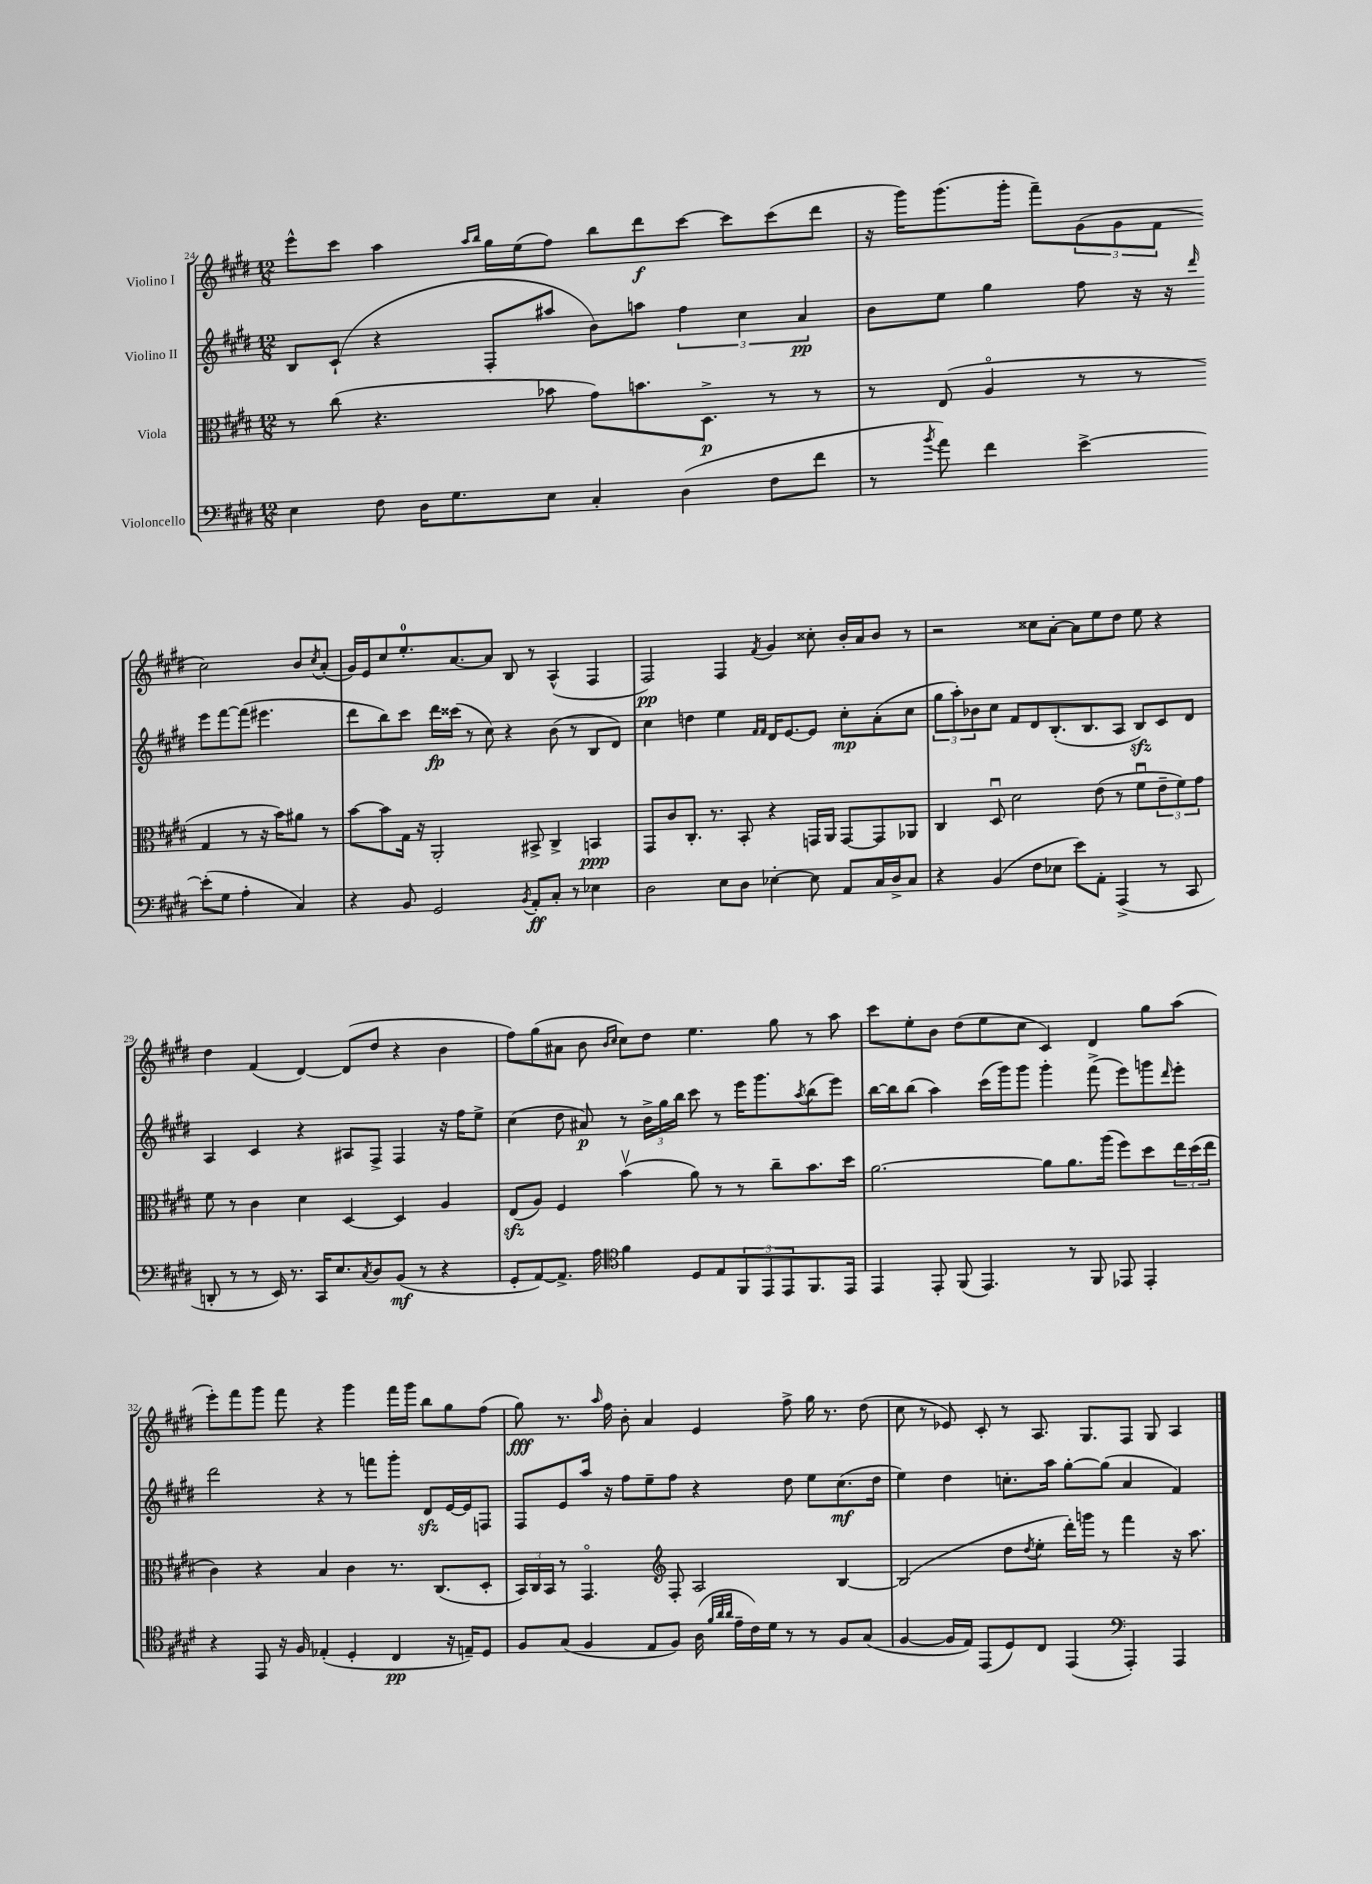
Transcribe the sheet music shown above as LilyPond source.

<<
\new StaffGroup <<
\new Staff = "s0" \with { instrumentName = "Violino I" } {
    \clef treble \key e \major \numericTimeSignature \time 12/8
    e'''8-^ cis'''8 a''4 \grace { a''16 b''16 } gis''16 e''16( fis''8) b''8 dis'''8\f cis'''8~ cis'''8 cis'''8( dis'''8 |
    r16 gis'''16) gis'''8.( gis'''16-. fis'''8--) \tuplet 3/2 { gis'8( gis'8 fis'8 } cis''2) b'8 \acciaccatura { cis''8 } a'8-.( |
    gis'16) e'16 cis''8 e''8.-0-. a'8.~ a'8 b8 r8 a4-^( fis4 |
    fis2\pp) fis4 \acciaccatura { fis'8 } gis'4 cisis''8-. b'16-. a'16 b'8 r8 |
    r2 cisis''8 a'8~-. a'8 e''8 dis''8 e''8 r4 |
    dis''4 fis'4( dis'4~) dis'8( dis''8 r4 b'4 |
    fis''8) gis''8( ais'8 b'8 \grace { b'16 cis''16 } cis''8) dis''8 e''4. gis''8 r8 a''8 |
    cis'''8 e''8-. b'8 dis''8( e''8 cis''8 cis'4) dis'4 gis''8 a''8( |
    e'''8-.) fis'''8 gis'''8 fis'''8 r4 gis'''4 fis'''16 gis'''16 b''8 gis''8 fis''8( |
    gis''8\fff) r8. \grace { a''16 } fis''16 b'8-. a'4 e'4 fis''8-> gis''16 r8. dis''8( |
    cis''8 r8 ees'8) cis'8-. r8 a8. gis8. fis8 gis8 a4 \bar "|." |
}
\new Staff = "s1" \with { instrumentName = "Violino II" } {
    \clef treble \key e \major \numericTimeSignature \time 12/8
    b8 cis'8-!( r4 fis8-. ais''8 b'8) a''8 \tuplet 3/2 { fis''4 cis''4 a'4\pp } |
    b'8 e''8 gis''4 fis''8 r16 r16 \grace { dis'''16 } e'''8 fis'''8~ fis'''8( eis'''4. |
    dis'''8 b''8) cis'''8 dis'''16\fp cisis'''16( r8 cis''8) r4 b'8( r8 b8 dis'8) |
    cis''4 d''4 e''4 \grace { fis'16 fis'16 } dis'16 e'8.~ e'8 cis''8-.\mp a'8-.( cis''8 |
    \tuplet 3/2 { gis''8 a''8-.) bes'8 } cis''8 fis'8 dis'8 b8.-.( b8. a8 b8\sfz) cis'8 dis'8 |
    a4 cis'4 r4 ais8 fis8-> fis4 r16 fis''16 e''8-> |
    cis''4( dis''8 ais'8\p) r8 \tuplet 3/2 { b'16-> gis''16 b''16 } cis'''8 r8 e'''16 gis'''8. \acciaccatura { a''8 } b''8( e'''8) |
    b''16~ b''16 b''8( a''4) cis'''16( gis'''16) gis'''8 gis'''4-. fis'''8->( e'''8) g'''8 \grace { dis'''16 } e'''8-. |
    dis'''2 r4 r8 f'''8 gis'''8-. dis'8\sfz e'16~ e'16 f8 |
    fis8 e'8 a''16 r16 fis''8 e''8-- fis''8 r4 dis''8 e''8 cis''8.\mf( dis''16 |
    e''4) dis''4 c''8.-. a''16 gis''8~-. gis''8( a'4 fis'4) \bar "|." |
}
\new Staff = "s2" \with { instrumentName = "Viola" } {
    \clef alto \key e \major \numericTimeSignature \time 12/8
    r8 cis''8( r4. bes'8 gis'8) b'8. dis8.->\p r8 r8 |
    r8 e8( a4\flageolet r8 r8 gis4 r8 r16 b'16) ais'8 r8 |
    b'8~ b'8 gis16 r16 a,2-. bis,8-> cis4-> b,4\ppp |
    gis,8 cis'8 cis8.-. r8. b,8-. r4 g,16 a,16 g,8~ g,8 aes,8 |
    cis4 dis8\downbow dis'2 e'8( r8 fis'8\downbow \tuplet 3/2 { e'8-- fis'8) gis'8 } |
    fis'8 r8 cis'4 dis'4 dis4~ dis4 a4 |
    e8\sfz( a8) fis4 b'4\upbow( a'8) r8 r8 cis''8-- b'8. dis''16 |
    a'2.~ a'8 a'8. a''16( fis''8) dis''8 \tuplet 3/2 { e''16 dis''16( e''16 } |
    cis'4) r4 b4 cis'4 r8. cis8.( dis8-. |
    \tuplet 3/2 { b,16) cis16 b,16 } r8 gis,4.\flageolet \clef treble fis8-. a2 b4~ |
    b2( dis''8 \acciaccatura { dis''8 } e''8-. dis'''16-.) g'''16 r8 fis'''4 r16 a''8. \bar "|." |
}
\new Staff = "s3" \with { instrumentName = "Violoncello" } {
    \clef bass \key e \major \numericTimeSignature \time 12/8
    e4 fis8 dis16 gis8. e8 cis4-. dis4( fis8 fis'8 |
    r8 \acciaccatura { b'8 } a'8) fis'4 e'4~-> e'8-.( gis8 a4-. cis4) |
    r4 b,8 gis,2 \acciaccatura { b,8 } a,8-.\ff cis8-. r8 ees4 |
    dis2 e8 dis8 ees4~-. ees8 a,8 cis16 dis16-> cis8 |
    r4 b,4( fis8 ees8 e'8) a,8-. a,,4->( r8 cis,8 |
    d,8-. r8 r8 e,16) r8. cis,16 e8. \acciaccatura { cis8 } dis8 b,8\mf( r8 r4 |
    gis,8-. a,8~) a,8.-> a16 \clef tenor fis'4 dis8 e8 \tuplet 3/2 { fis,8 e,8 e,8 } fis,8. e,16 |
    e,4 e,8-. fis,8( e,4.) r8 fis,8 ees,8 ees,4-. |
    r4 e,8 r16 fis16 ees4-.( dis4-. cis4\pp r16 e16--) dis8 |
    fis8 gis8( fis4 e8 fis8) a16( \grace { fis'32 a'32 a'32 } e'16-- cis'16) dis'16 r8 r8 fis8 gis8( |
    fis4~ fis16 e16) e,8( dis8) cis8 e,4( \clef bass a,,4-.) a,,4 \bar "|." |
}
>>
>>
\layout { \context { \Score currentBarNumber = #24 } }
